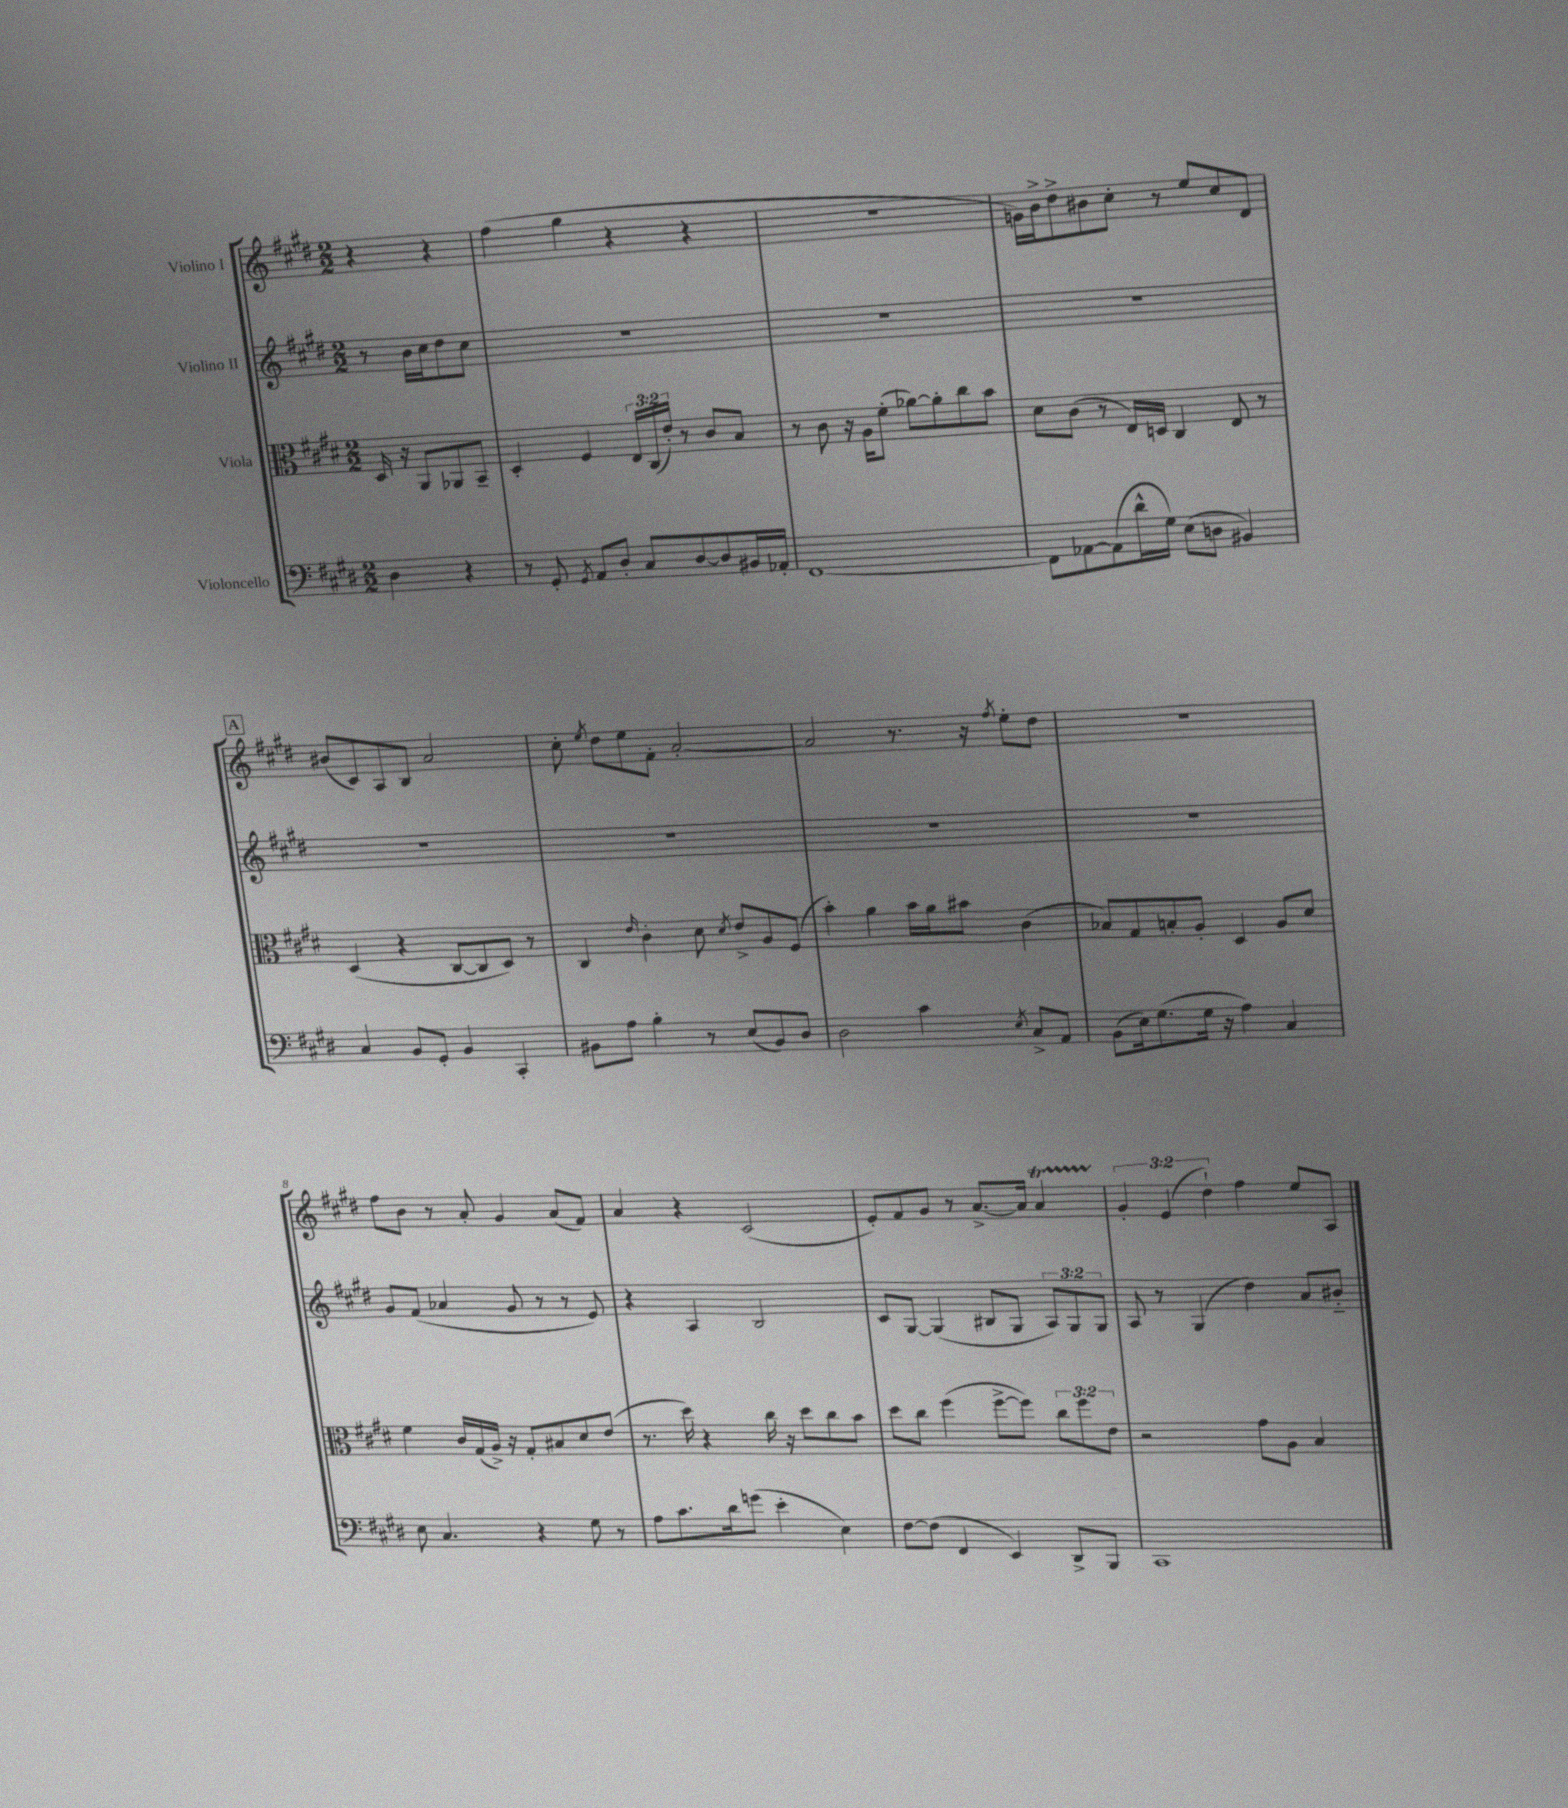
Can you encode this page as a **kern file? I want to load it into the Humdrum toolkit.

**kern	**kern	**kern	**kern
*staff4	*staff3	*staff2	*staff1
*clefF4	*clefC3	*clefG2	*clefG2
*k[f#c#g#d#]	*k[f#c#g#d#]	*k[f#c#g#d#]	*k[f#c#g#d#]
*M2/2	*M2/2	*M2/2	*M2/2
4D#	16D#	8r	4r
.	16r	.	.
.	8AA	16b	.
.	.	16cc#	.
4r	8AA-	8dd#	4r
.	8BB~	8cc#	.
=	=	=	=
8r	4D#'	1r	(4ff#
8GG#'	.	.	.
8qGG#	.	.	.
8AA	4F#	.	4gg#
8D#'	.	.	.
8C#	24E	.	4r
.	(24C#	.	.
.	24e')	.	.
[8D#	8r	.	.
8D#]	8c#	.	4r
16BB#	8B	.	.
16AA-'	.	.	.
=	=	=	=
[1FF#	8r	1r	1r
.	8c#	.	.
.	16r	.	.
.	16A	.	.
.	(8f#'	.	.
.	[8a-)	.	.
.	8a-']	.	.
.	8cc#	.	.
.	8b	.	.
=	=	=	=
8FF#]	8d#	1r	16g)
.	.	.	16b^
[8AA-	(8c#	.	8dd#^
(8AA-]	8r	.	8b#
16d#^^	16E)	.	8cc#'
16G#)	16D	.	.
(8E	4C#	.	8r
8D	.	.	8ee
4BB#)	8E	.	8cc#
.	8r	.	8d#
=	=	=	=
4C#	(4D#	1r	(8b#
.	.	.	8c#)
8BB	4r	.	8A
8GG#'	.	.	8B
4BB	[8C#	.	2a
.	8C#]	.	.
4CC#'	8D#)	.	.
.	8r	.	.
=	=	=	=
8BB#	4C#	1r	8cc#'
.	.	.	8qee
8A	.	.	8dd#
.	16qqe	.	.
4B'	4c#'	.	8ee
.	.	.	8f#'
8r	8d#	.	[2a'
.	8qd#	.	.
(8E	8e^	.	.
8BB#)	8A	.	.
8D#	(8F#	.	.
=	=	=	=
2D#	4b')	1r	2a]
.	4a	.	.
4c#	16b	.	8.r
.	16a	.	.
.	8b#	.	.
.	.	.	16r
8qE	.	.	8qff#
8C#^	(4c#	.	8ee'
8AA	.	.	8dd#
=	=	=	=
(8BB	8B-)	1r	1r
16E)	8G#	.	.
(8.G#	.	.	.
.	8B'	.	.
16G#	8A'	.	.
16r	.	.	.
4A)	4D#	.	.
4C#	8A	.	.
.	8d#	.	.
=	=	=	=
8E	4f#	8g#	8ff#
4.C#	.	(8f#	8b
.	16c#	4a-	8r
.	(16G#	.	.
.	16A^)	.	8a'
.	16r	.	.
4r	8G#'	8g#	4g#
.	8B#	8r	.
8G#	8d#	8r	(8a
8r	(8e	8e)	8f#)
=	=	=	=
8A	8.r	4r	4a
8.c#	.	.	.
.	16dd#)	.	.
.	4r	4A	4r
16d#	.	.	.
(8g	.	.	.
4e'	16cc#	2B	(2c#
.	16r	.	.
.	8dd#	.	.
4E)	8cc#	.	.
.	8b	.	.
=	=	=	=
[8F#	8dd#	8c#	8e')
(8F#]	8cc#	[8G#	8f#
4FF#	(4ff#	(4G#]	8g#
.	.	.	8r
4EE)	[8ff#^	8B#	[8.a^
.	8ff#])	8G#	.
.	.	.	16a]
8DD#^	12cc#	12A)	4a
.	12ff#	12G#	.
8BBB	.	.	.
.	12e	12G#	.
=	=	=	=
1CC#	2r	8A	6g#'
.	.	8r	.
.	.	.	(6e
.	.	(4G#	.
.	.	.	6dd#`)
.	8g#	4dd#)	4ff#
.	8A	.	.
.	4B	8a	8ee
.	.	8b#'~	8A
==	==	==	==
*-	*-	*-	*-
